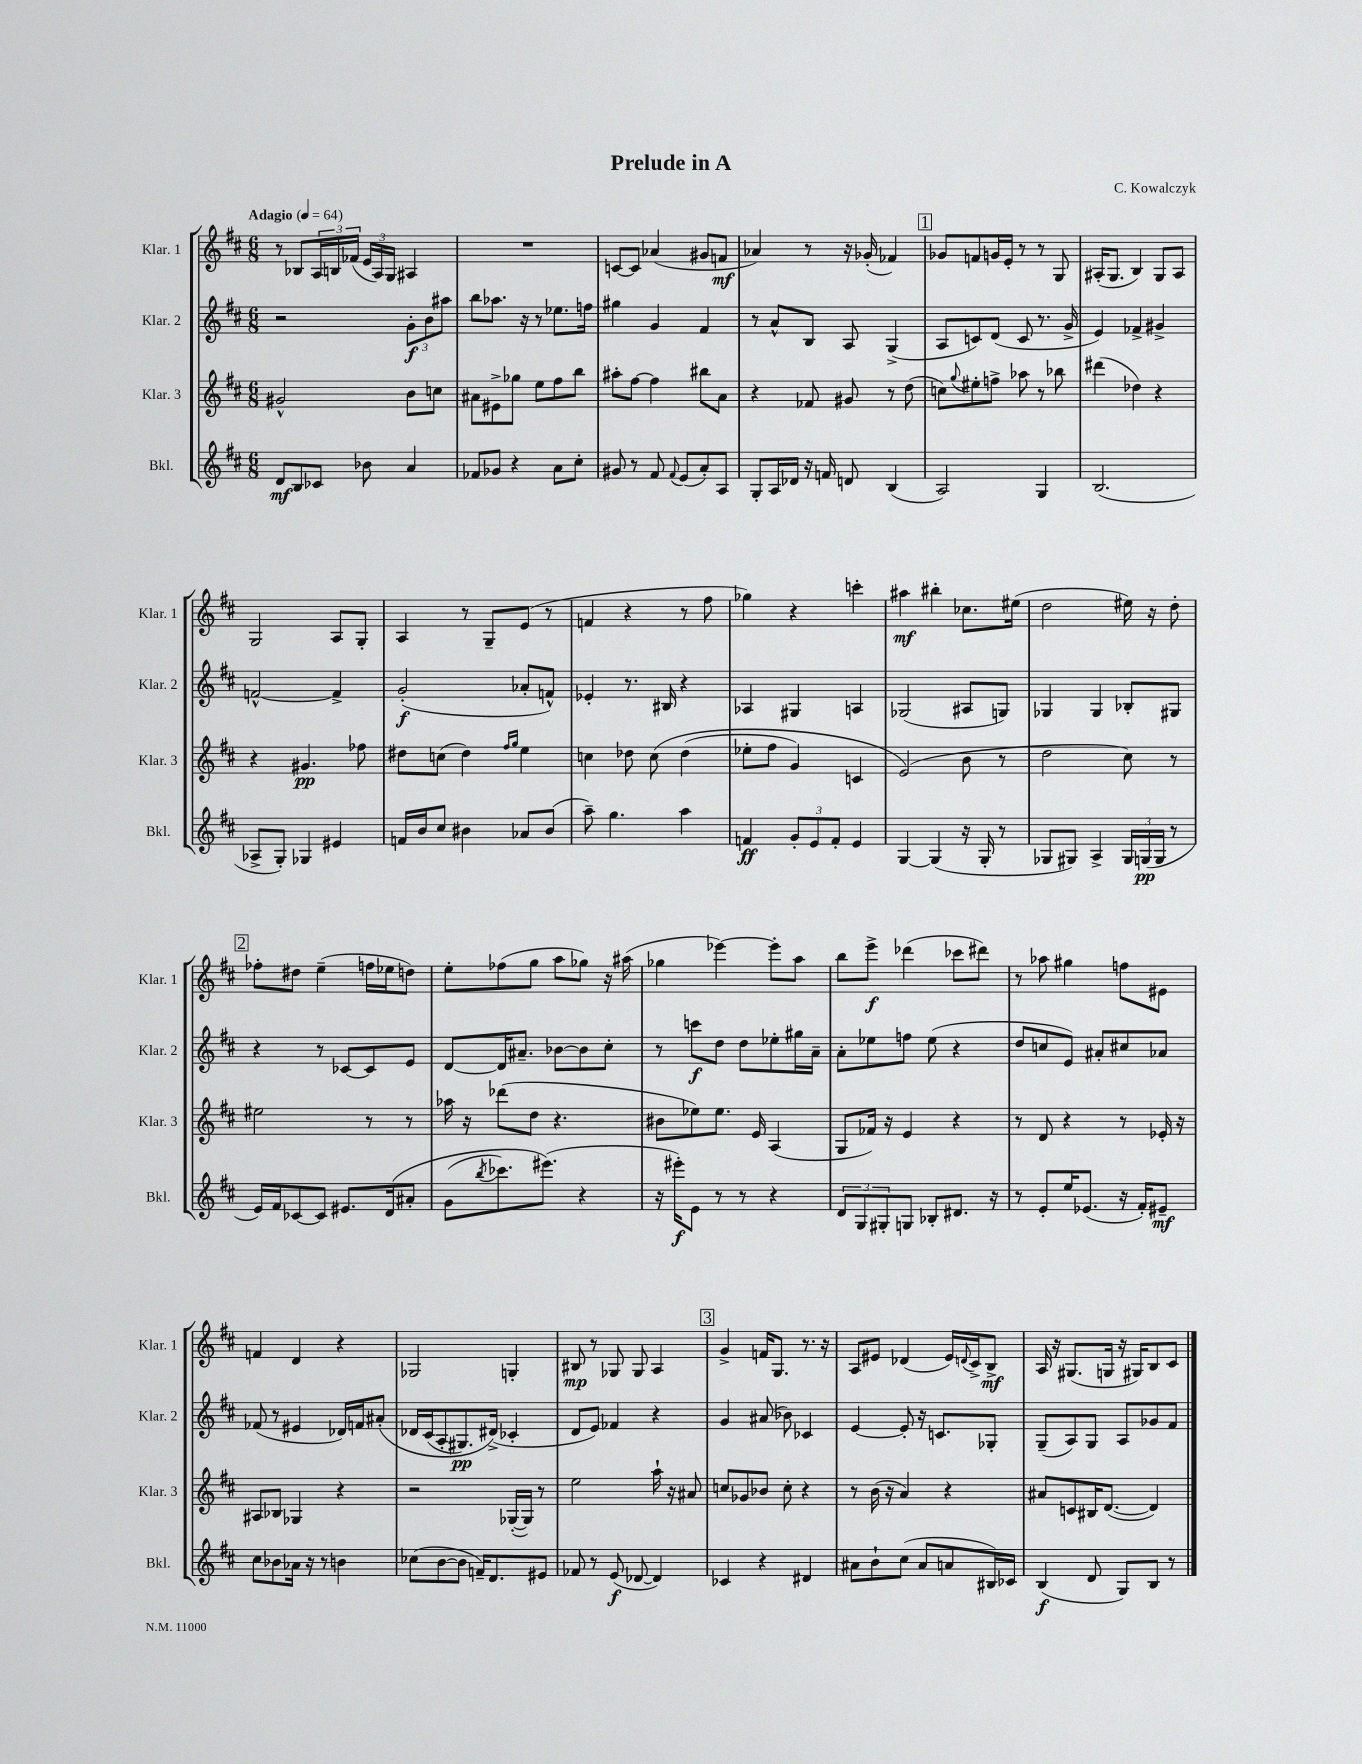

**kern	**dynam	**kern	**dynam	**kern	**dynam	**kern	**dynam
*part4	*part4	*part3	*part3	*part2	*part2	*part1	*part1
*staff4	*staff4	*staff3	*staff3	*staff2	*staff2	*staff1	*staff1
*I"Bkl.	*	*I"Klar. 3	*	*I"Klar. 2	*	*I"Klar. 1	*
*I'Bkl.	*	*I'Klar. 3	*	*I'Klar. 2	*	*I'Klar. 1	*
*clefG2	*	*clefG2	*	*clefG2	*	*clefG2	*
*k[f#c#]	*	*k[f#c#]	*	*k[f#c#]	*	*k[f#c#]	*
*M6/8	*	*M6/8	*	*M6/8	*	*M6/8	*
*MM64	*	*MM64	*	*MM64	*	*MM64	*
=1	=1	=1	=1	=1	=1	=1	=1
!	!	!	!	!	!	!LO:TX:a:B:t=Adagio	!
8d/L	mf	2g#X^^/	.	2r	.	8r	.
8B/	.	.	.	.	.	8B-X/L	.
8c-X/J	.	.	.	.	.	24A/L	.
.	.	.	.	.	.	24Bn/	.
.	.	.	.	.	.	(24f-X/JJ	.
8b-X\	.	.	.	.	.	24e/LL	.
.	.	.	.	.	.	24A/)	.
.	.	.	.	.	.	24G/JJ	.
4a/	.	8b\L	.	12g'\L	f	4A#X/	.
.	.	.	.	12b\	.	.	.
.	.	8ccn\J	.	.	.	.	.
.	.	.	.	12aa#X\J	.	.	.
=2	=2	=2	=2	=2	=2	=2	=2
8f-X/L	.	8a#X\L	.	8bb\L	.	2.r	.
8g-X/J	.	8e#X^\	.	8.aa-X\J	.	.	.
4r	.	8gg-X\J	.	.	.	.	.
.	.	.	.	16r	.	.	.
.	.	8ee\L	.	8r	.	.	.
8a\L	.	8ff#\	.	8.ee-X\L	.	.	.
8cc#'\J	.	8bb\J	.	.	.	.	.
.	.	.	.	16ffn\Jk	.	.	.
=3	=3	=3	=3	=3	=3	=3	=3
8g#X/	.	8aa#X'\L	.	4gg#X\	.	[8cn/L	.
8r	.	[8ff#\J	.	.	.	8c/J]	.
8f#/	.	4ff#\]	.	4g/	.	(4a-X/	.
8qqf#/	.	.	.	.	.	.	.
(8e/L	.	.	.	.	.	.	.
8a'/)	.	8bb#X\L	.	4f#/	.	8g#X/L	.
8A/J	.	8a\J	.	.	.	8fn/J	mf
=4	=4	=4	=4	=4	=4	=4	=4
8G'/L	.	4r	.	8r	.	4a-X/)	.
16A/L	.	.	.	8a^^/L	.	.	.
16d-X/JJ	.	.	.	.	.	.	.
16r	.	8f-X/	.	8B/J	.	8r	.
16fn/	.	.	.	.	.	.	.
8dn/	.	8g#X/	.	8A/	.	16r	.
.	.	.	.	.	.	(16g-X'/	.
(4B/	.	8r	.	(4G^/	.	4f-X/)	.
.	.	(8dd\	.	.	.	.	.
!!LO:REH:place=s1:t=1
=5	=5	=5	=5	=5	=5	=5	=5
2A/)	.	8ccn\L)	.	8A/L	.	8g-X/L	.
.	.	8qqgg/	.	.	.	.	.
.	.	8ee#X'\	.	8cn/)	.	8fn/	.
.	.	8ffn^\J	.	(8d/J	.	16gn/L	.
.	.	.	.	.	.	16e'/JJ	.
.	.	8aa-X\	.	8c/	.	8r	.
4G/	.	8r	.	8.r	.	8r	.
.	.	8bb-X\	.	.	.	8G/	.
.	.	.	.	16g^/	.	.	.
=6	=6	=6	=6	=6	=6	=6	=6
(2.B/	.	(4ddd#X\	.	4e/)	.	(16A#X'/KL	.
.	.	.	.	.	.	8.G/J	.
.	.	4dd-X\)	.	4f-X^/	.	4B/)	.
.	.	4r	.	4g#X^/	.	8G/L	.
.	.	.	.	.	.	8A#/J	.
!!LO:LB:g=z
=7	=7	=7	=7	=7	=7	=7	=7
8A-X^/L	.	4r	.	[2fn^^/	.	2G/	.
8G'/J)	.	.	.	.	.	.	.
4G-X/	.	4.g#X/	pp	.	.	.	.
4e#X/	.	.	.	4f^/]	.	8A/L	.
.	.	8ff-X\	.	.	.	8G'/J	.
=8	=8	=8	=8	=8	=8	=8	=8
16fn/LL	.	8dd#X\L	.	(2g'/	f	4A/	.
16b/J	.	.	.	.	.	.	.
8cc#/J	.	(8ccn\J	.	.	.	.	.
4b#X\	.	4dd#\)	.	.	.	8r	.
.	.	.	.	.	.	8G~/L	.
.	.	16qqff#/LL	.	.	.	.	.
.	.	16qqgg/JJ	.	.	.	.	.
8a-X/L	.	4ee\	.	8a-X'/L	.	(8e/J	.
(8b#/J	.	.	.	8fn^^/J)	.	8r	.
=9	=9	=9	=9	=9	=9	=9	=9
8aa~\)	.	4ccn\	.	4e-X'/	.	4fn/	.
4.gg\	.	.	.	.	.	.	.
.	.	8dd-X\	.	8.r	.	4r	.
.	.	(8cc\	.	.	.	.	.
.	.	.	.	16B#X/	.	.	.
4aa\	.	(4dd-\	.	4r	.	8r	.
.	.	.	.	.	.	8ff#\	.
=10	=10	=10	=10	=10	=10	=10	=10
4fn/	ff	8ee-X'\L	.	4A-X/	.	4gg-X\)	.
.	.	8ff#\J	.	.	.	.	.
12g'/L	.	4g/)	.	4G#X/	.	4r	.
12e/	.	.	.	.	.	.	.
12f'/J	.	.	.	.	.	.	.
4e/	.	4cn/	.	4An/	.	4cccn'\	.
=11	=11	=11	=11	=11	=11	=11	=11
[4G/	.	(2e/)	.	(2G-X/	.	4aa#X\	mf
(4G/]	.	.	.	.	.	4bb#X'\	.
16r	.	8b\	.	8A#X/L	.	8.cc-X\L	.
16G'/	.	.	.	.	.	.	.
8r	.	8r	.	8Gn/J)	.	.	.
.	.	.	.	.	.	(16ee#X\Jk	.
=12	=12	=12	=12	=12	=12	=12	=12
8G-X/L	.	2dd\	.	4G-X/	.	2dd\	.
8G#X/J)	.	.	.	.	.	.	.
4A^/	.	.	.	4G-/	.	.	.
24G#/LL	.	8cc#\)	.	8B-X'/L	.	16ee#X\)	.
(24Gn/	pp	.	.	.	.	.	.
.	.	.	.	.	.	16r	.
24G/JJ	.	.	.	.	.	.	.
8r	.	8r	.	8G#X/J	.	8dd'\	.
!!LO:LB:g=z
!!LO:REH:place=s1:t=2
=13	=13	=13	=13	=13	=13	=13	=13
16e/LL)	.	2ee#X\	.	4r	.	8ff-X'\L	.
16f#/J	.	.	.	.	.	.	.
[8c-X/	.	.	.	.	.	8dd#X\J	.
8c-/J]	.	.	.	8r	.	(4ee~\	.
8.e#X/L	.	.	.	[8c-X/L	.	.	.
.	.	8r	.	8c-/]	.	16ffn\LL	.
(16d/k	.	.	.	.	.	16ee-X\J	.
8a#X'/J	.	8r	.	8e/J	.	8ddn\J)	.
=14	=14	=14	=14	=14	=14	=14	=14
(8g\L	.	16aa-X\	.	[8d/L	.	8ee'\L	.
.	.	16r	.	.	.	.	.
8qbb/	.	.	.	.	.	.	.
8.ccc-X\)	.	(8ddd-X\L	.	16d/K]	.	(8ff-X\	.
.	.	.	.	8.a#X~/J	.	.	.
.	.	8dd\J	.	.	.	8gg\J	.
(8.eee#X\J)	.	.	.	.	.	.	.
.	.	4.r	.	[8b-X\L	.	8aa\L	.
4r	.	.	.	8b-\]	.	8gg-X\J)	.
.	.	.	.	8cc#'\J	.	16r	.
.	.	.	.	.	.	(16aa#X\	.
=15	=15	=15	=15	=15	=15	=15	=15
16r	.	8b#X\L	.	8r	.	4gg-X\	.
16eee#X'\KL)	f	.	.	.	.	.	.
8e\J	.	8ee-X\)	.	8cccn\L	f	.	.
8r	.	8.ee-\J	.	8dd\J	.	[4eee-X\)	.
8r	.	.	.	8dd\L	.	.	.
.	.	16e/	.	.	.	.	.
4r	.	(4A/	.	8ee-X'\	.	8eee-'\L]	.
.	.	.	.	16gg#X\L	.	8aa\J	.
.	.	.	.	16a~\JJ	.	.	.
=16	=16	=16	=16	=16	=16	=16	=16
12d/L	.	8G/L	.	8a'\L	.	8bb\L	.
12G/	.	.	.	.	.	.	.
.	.	16f-X/Jk)	.	8ee-X\	.	8eee^\J	f
12G#X'/	.	.	.	.	.	.	.
.	.	16r	.	.	.	.	.
8Gn/J	.	4e/	.	8ffn\J	.	(4ddd-X\	.
8B-X'/L	.	.	.	(8ee-\	.	.	.
8.d#X/J	.	4r	.	4r	.	8ccc-X\L	.
.	.	.	.	.	.	8ddd#X\J)	.
16r	.	.	.	.	.	.	.
=17	=17	=17	=17	=17	=17	=17	=17
8r	.	8r	.	8dd/L	.	8r	.
8e'/L	.	8d/	.	8ccn/	.	8aa-X\	.
16ee/K	.	4r	.	8e/J)	.	4gg#X\	.
(8.e-X/J	.	.	.	.	.	.	.
.	.	.	.	8a#X'/L	.	.	.
16r	.	8r	.	8cc#X/	.	8ffn\L	.
16f#'/KL)	.	.	.	.	.	.	.
8e#X~/J	mf	16e-X'/	.	8a-X/J	.	8e#X\J	.
.	.	16r	.	.	.	.	.
!!LO:LB:g=z
=18	=18	=18	=18	=18	=18	=18	=18
8cc#\L	.	8A#X/L	.	(8f-X/	.	4fn/	.
8b-X\	.	8B-X/J	.	8r	.	.	.
16a-X\Jk	.	4G-X/	.	4e#X/	.	4d/	.
16r	.	.	.	.	.	.	.
8r	.	.	.	.	.	.	.
4bn\	.	4r	.	16d-X/LL)	.	4r	.
.	.	.	.	16fn/J	.	.	.
.	.	.	.	(8a#X'/J	.	.	.
=19	=19	=19	=19	=19	=19	=19	=19
(8cc-X\L	.	2r	.	16d-X/LL	.	2G-X/	.
.	.	.	.	(16c#/J	.	.	.
[8b\	.	.	.	8A'/	.	.	.
8b\J]	.	.	.	8.G#X/)	pp	.	.
16fn~/KL)	.	.	.	.	.	.	.
8.d/	.	.	.	(16d#X^/Jk)	.	.	.
.	.	([16G-X'/LL	.	4c-X'/	.	4Gn'/	.
.	.	16G-/JJ])	.	.	.	.	.
8e#X/J	.	8r	.	.	.	.	.
=20	=20	=20	=20	=20	=20	=20	=20
8f-X/	.	2ee\	.	8d/L	.	8B#X/	mp
8r	.	.	.	8e/J)	.	8r	.
(8e/	f	.	.	4f-X/	.	8G-X/	.
[8d-X/	.	.	.	.	.	8G-/	.
4d-/])	.	16aa`\	.	4r	.	4A/	.
.	.	16r	.	.	.	.	.
.	.	8a#X/	.	.	.	.	.
!!LO:REH:place=s1:t=3
=21	=21	=21	=21	=21	=21	=21	=21
4c-X/	.	8ccn/L	.	4g/	.	4g^/	.
.	.	8g-X/	.	.	.	.	.
4r	.	8b-X/J	.	(8a#X/	.	16fn/KL	.
.	.	.	.	.	.	8.G/J	.
.	.	8cc'\	.	8b-X\)	.	.	.
4d#X/	.	4r	.	4c-X/	.	8.r	.
.	.	.	.	.	.	16r	.
=22	=22	=22	=22	=22	=22	=22	=22
8a#X\L	.	8r	.	[4e/	.	8A/L	.
8b`\	.	(16b\	.	.	.	8e#X/J	.
.	.	16r	.	.	.	.	.
(8cc#\J	.	4a/)	.	8e'/]	.	(4d-X/	.
8a#/L	.	.	.	16r	.	.	.
.	.	.	.	8.cn/L	.	.	.
8an/	.	4r	.	.	.	16e#/LL)	.
.	.	.	.	.	.	8qqdn/	.
.	.	.	.	.	.	16c#^/J	.
16B#X/L)	.	.	.	8G-X'/J	.	8B^/J	mf
16c-X/JJ	.	.	.	.	.	.	.
=23	=23	=23	=23	=23	=23	=23	=23
(4B/	f	8a#X/L	.	(8G~/L	.	16A/	.
.	.	.	.	.	.	16r	.
.	.	8cn/	.	8A/)	.	(8.G#X/L	.
8d/	.	16B#X/K	.	8G/J	.	.	.
.	.	([8.d/J	.	.	.	16Gn/Jk	.
8G/L)	.	.	.	8A/L	.	16r	.
.	.	.	.	.	.	16G#X/KL)	.
8B/J	.	4d/])	.	8g-X/	.	8B/	.
8r	.	.	.	8f#/J	.	8c#/J	.
==	==	==	==	==	==	==	==
*-	*-	*-	*-	*-	*-	*-	*-
